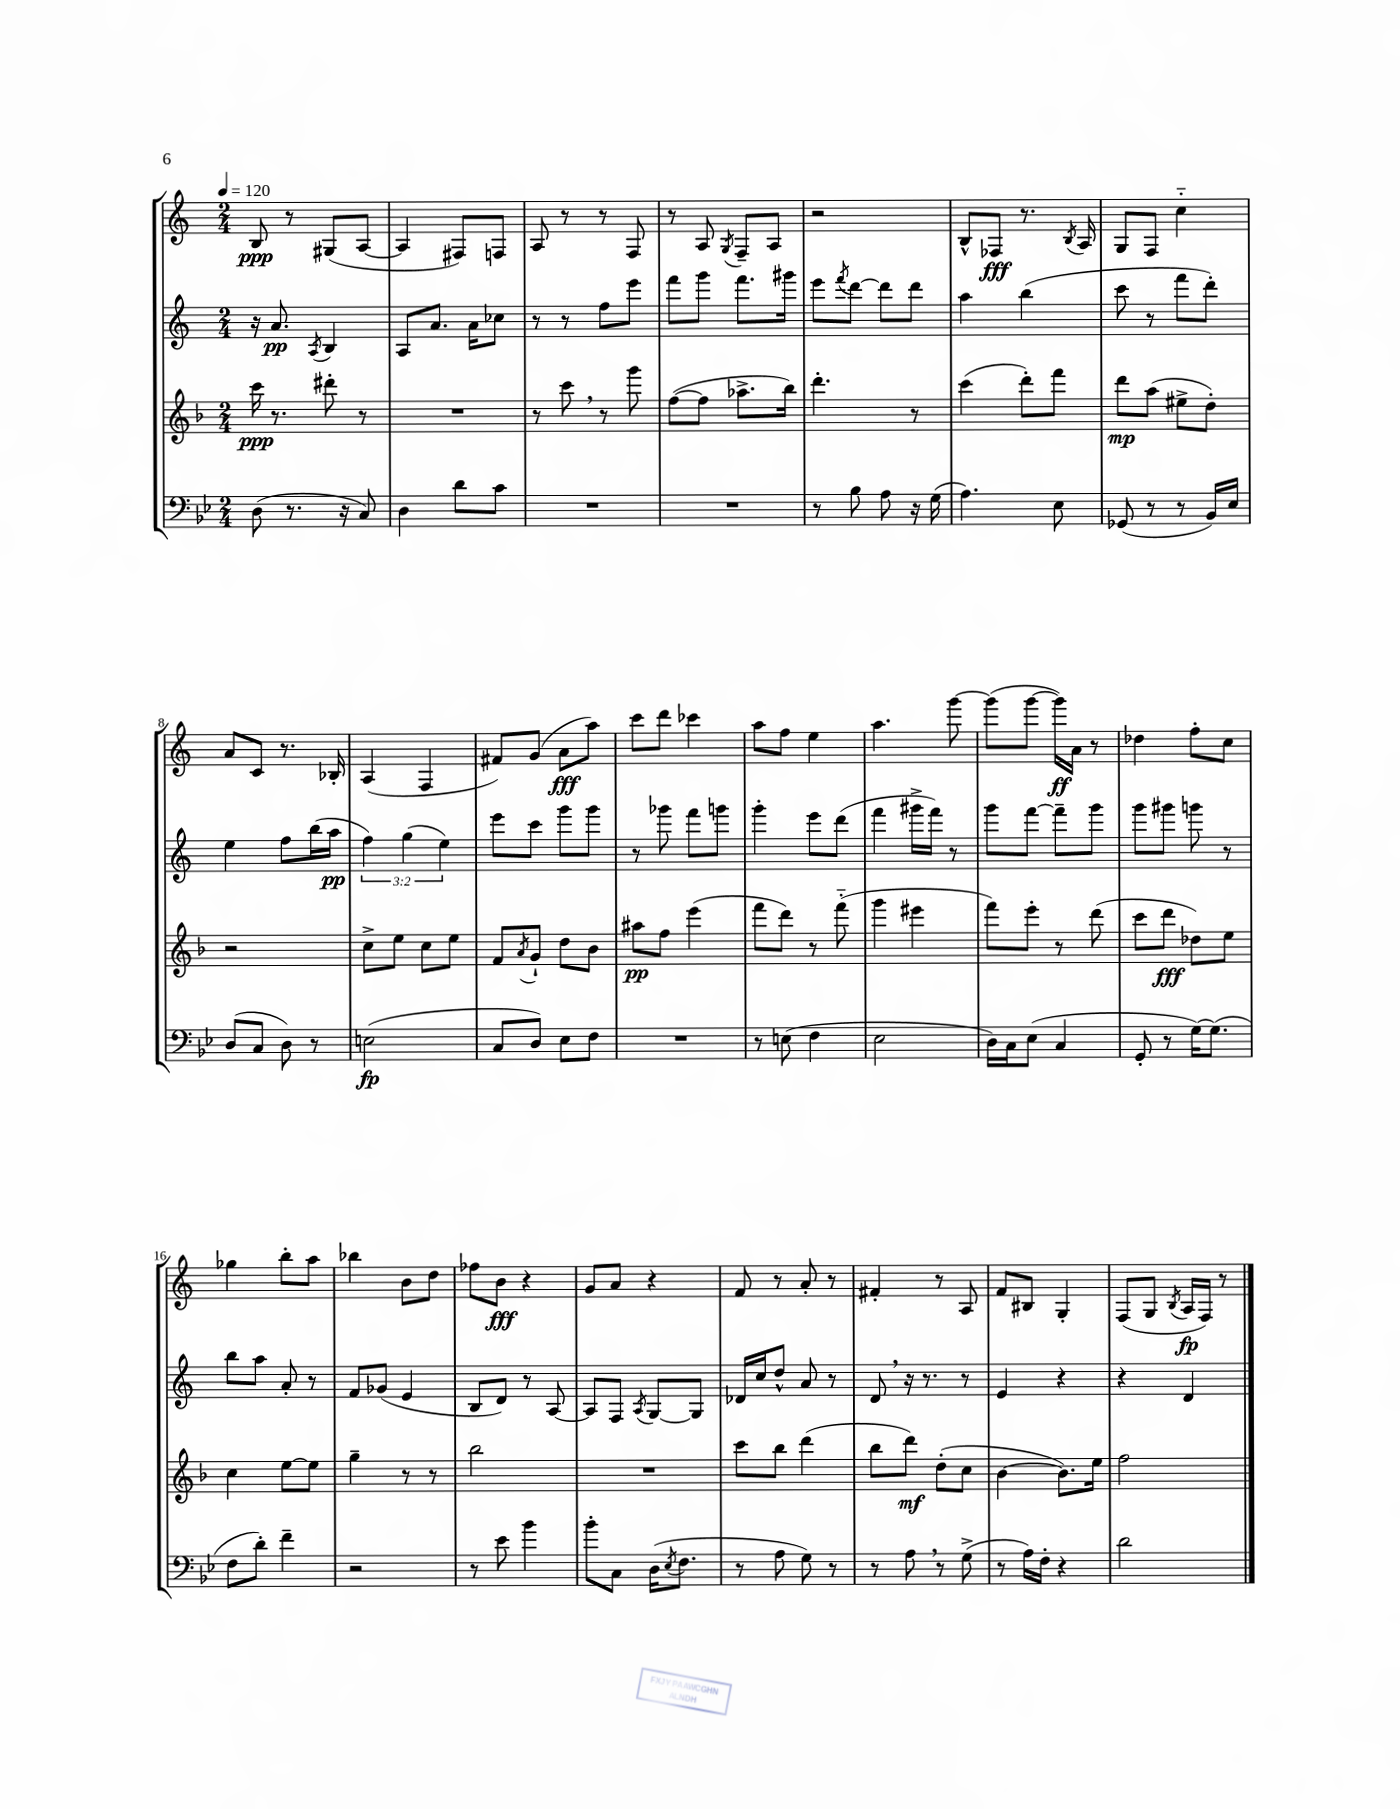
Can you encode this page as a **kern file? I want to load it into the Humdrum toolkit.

**kern	**kern	**kern	**kern
*staff4	*staff3	*staff2	*staff1
*clefF4	*clefG2	*clefG2	*clefG2
*k[b-e-]	*k[b-]	*k[]	*k[]
*M2/4	*M2/4	*M2/4	*M2/4
*MM120	*MM120	*MM120	*MM120
(8D	16ccc	16r	8B
.	8.r	8.a	.
8.r	.	.	8r
.	.	8qA	.
.	8ddd#'	4B	(8G#
16r	.	.	.
8C)	8r	.	[8A
=	=	=	=
4D	2r	8A	4A]
.	.	8.a	.
8d	.	.	8F#)
.	.	16a	.
8c	.	8cc-	8F
=	=	=	=
2r	8r	8r	8A
.	8ccc	8r	8r
.	8r	8ff	8r
.	8ggg	8eee	8F
=	=	=	=
2r	([8ff	8fff	8r
.	8ff]	8ggg	8A
.	.	.	8qG
.	8.aa-^	8.fff	8F~
.	.	.	8A
.	16bb-)	16ggg#	.
=	=	=	=
8r	4.ddd'	8eee	2r
.	.	8qfff	.
8B-	.	[8ddd	.
8A	.	8ddd]	.
16r	8r	8ddd	.
(16G	.	.	.
=	=	=	=
4.A)	(4ccc	4aa	8B^^
.	.	.	8F-
.	8ddd')	(4bb	8.r
8E-	8fff	.	.
.	.	.	8qB
.	.	.	16A
=	=	=	=
(8GG-	8ddd	8ccc	8G
8r	(8aa	8r	8F
8r	8ee#^	8fff	4cc'~
16BB-)	8dd')	8ddd')	.
16E-	.	.	.
=	=	=	=
(8D	2r	4ee	8a
8C	.	.	8c
8D)	.	8ff	8.r
8r	.	(16bb	.
.	.	16aa	16B-'
=	=	=	=
(2E	8cc^	6ff)	(4A
.	8ee	.	.
.	.	(6gg	.
.	8cc	.	4F
.	.	6ee)	.
.	8ee	.	.
=	=	=	=
8C	8f	8eee	8f#)
.	8qa	.	.
8D)	8g`	8ccc	(8g
8E-	8dd	8ggg	8a
8F	8b-	8ggg	8aa)
=	=	=	=
2r	8aa#	8r	8ccc
.	8ff	8ggg-	8ddd
.	(4eee	8fff	4ccc-
.	.	8ggg	.
=	=	=	=
8r	8fff	4ggg'	8aa
(8E	8ddd)	.	8ff
4F	8r	8eee	4ee
.	(8fff'~	(8ddd	.
=	=	=	=
2E-	4ggg	4fff	4.aa
.	4eee#	16ggg#^	.
.	.	16fff)	.
.	.	8r	[8ggg
=	=	=	=
16D)	8fff)	8ggg	(8ggg]
16C	.	.	.
(8E-	8eee'	[8fff	[8ggg
4C	8r	8fff~]	16ggg])
.	.	.	16a
.	(8ddd	8ggg	8r
=	=	=	=
8GG'	8ccc	8ggg	4dd-
8r	8ddd	8ggg#	.
[16G)	8dd-)	8ggg	8ff'
(8.G]	.	.	.
.	8ee	8r	8cc
=	=	=	=
8F	4cc	8bb	4gg-
8d')	.	8aa	.
4f~	[8ee	8a'	8bb'
.	8ee]	8r	8aa
=	=	=	=
2r	4gg~	8f	4bb-
.	.	(8g-	.
.	8r	4e	8b
.	8r	.	8dd
=	=	=	=
8r	2bb-	8B	8ff-
8e-	.	8d)	8b
4b-	.	8r	4r
.	.	[8A	.
=	=	=	=
8b-'	2r	8A]	8g
8C	.	8F	8a
.	.	8qA	.
(16D	.	[8G	4r
8qE-	.	.	.
8.F	.	.	.
.	.	8G]	.
=	=	=	=
8r	8ccc	16d-	8f
.	.	16cc	.
8A	8bb-	8dd^^	8r
8G)	(4ddd	8a	8a'
8r	.	8r	8r
=	=	=	=
8r	8bb-	8d	4f#'
8A	8ddd)	16r	.
.	.	8.r	.
8r	(8dd'	.	8r
(8G^	8cc	8r	8A
=	=	=	=
8r	[4b-	4e	8f
16A)	.	.	8B#
16F'	.	.	.
4r	8.b-])	4r	4G'
.	16ee	.	.
=	=	=	=
2d	2ff	4r	(8F
.	.	.	8G
.	.	.	8qB
.	.	4d	16A
.	.	.	16F)
.	.	.	8r
==	==	==	==
*-	*-	*-	*-
